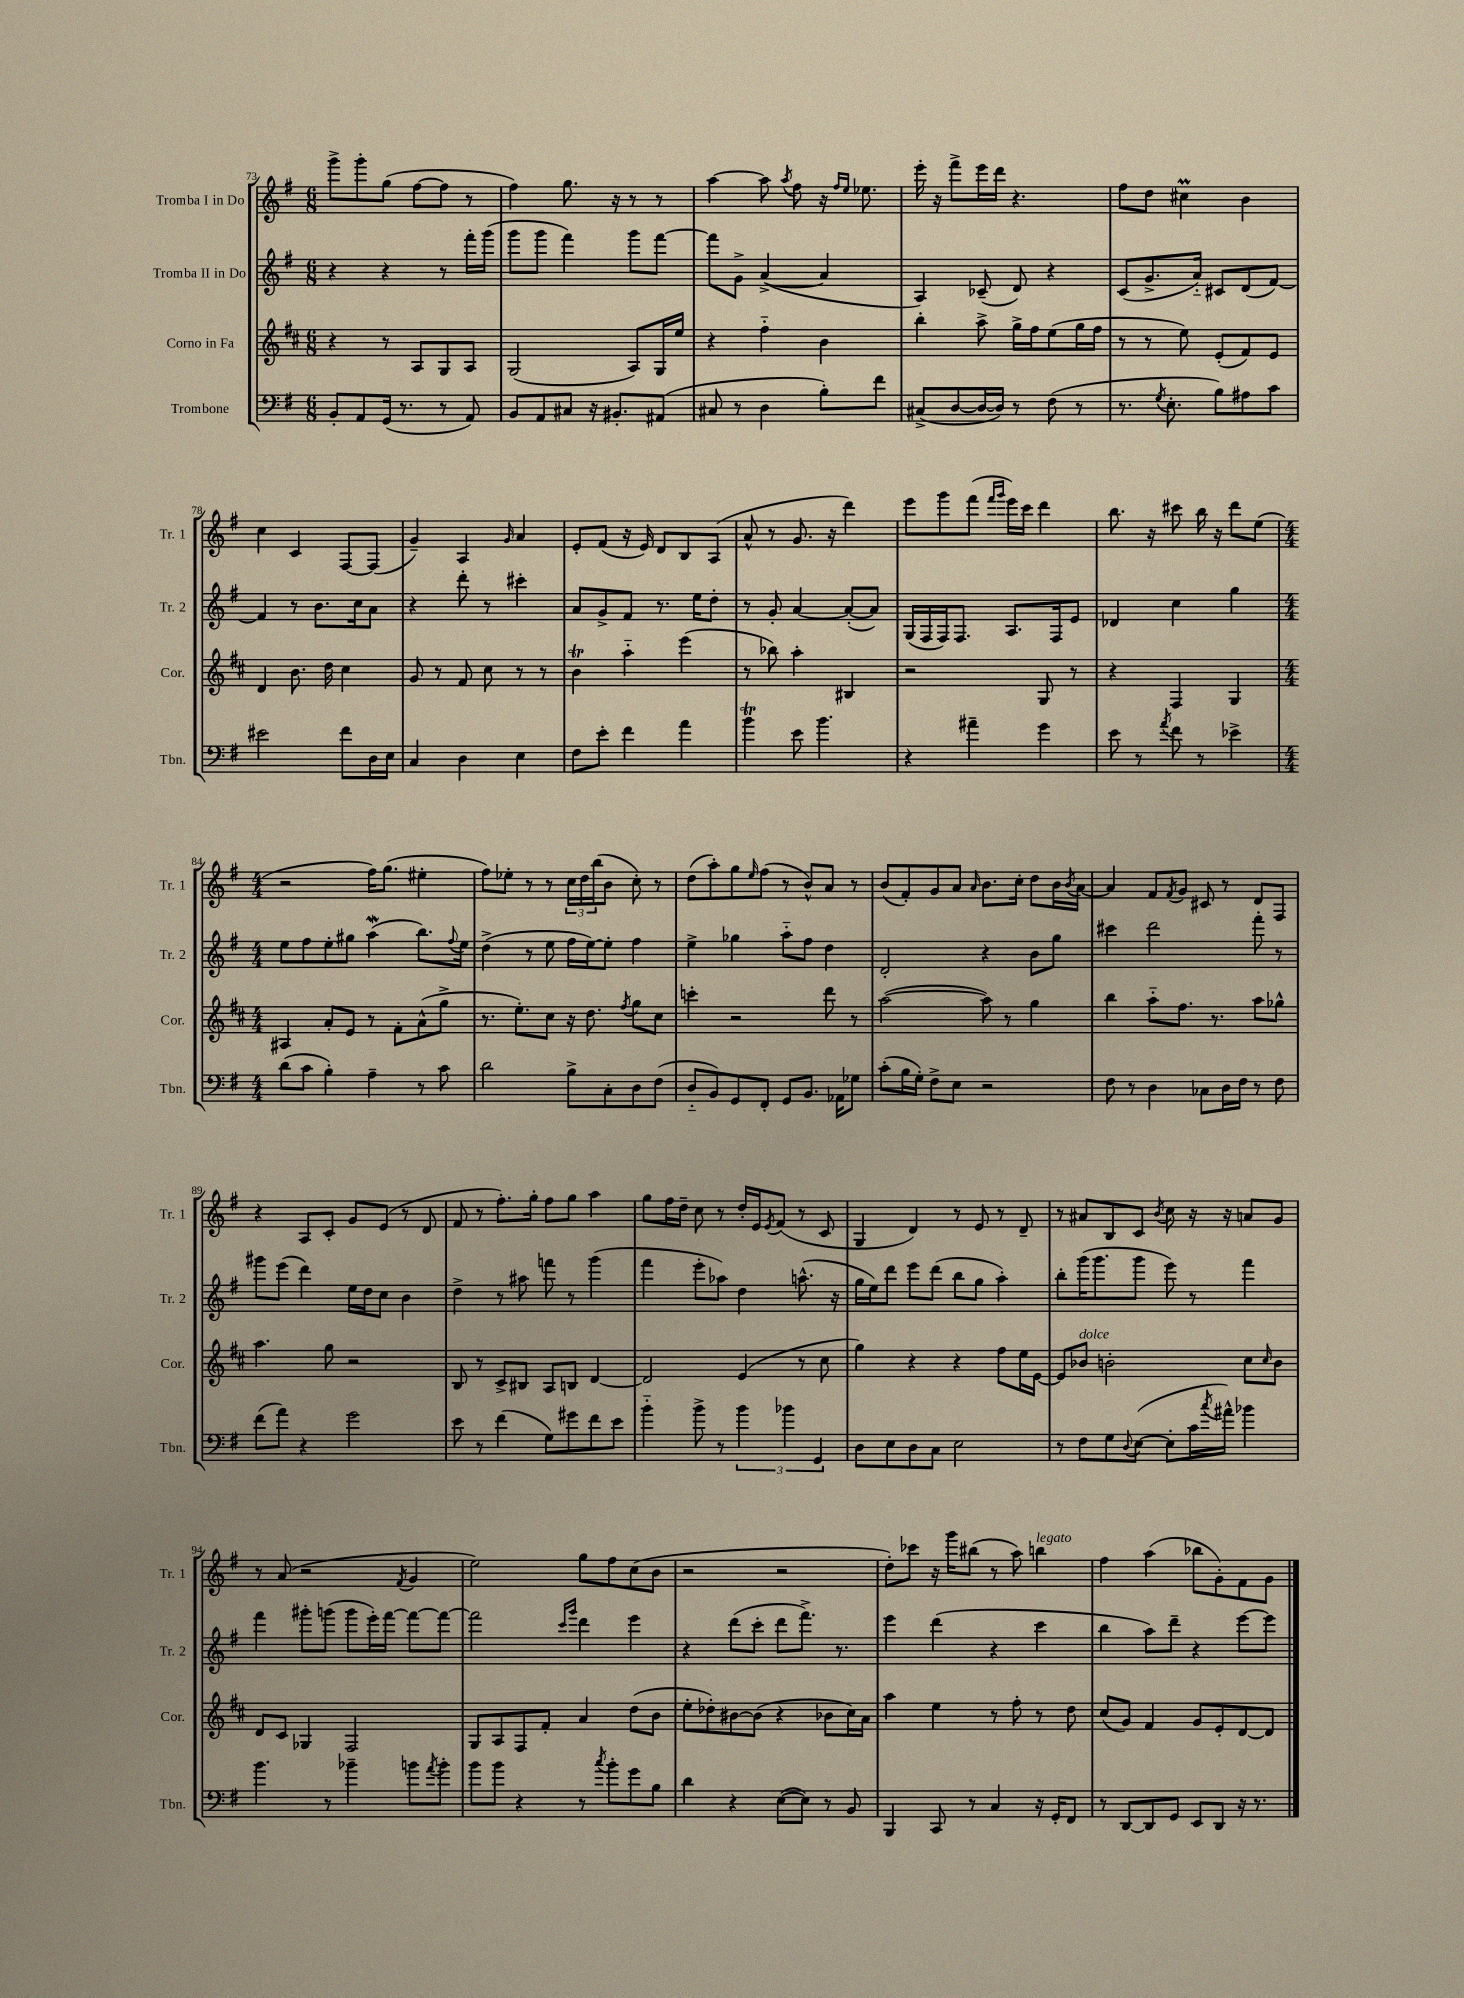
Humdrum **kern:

**kern	**kern	**kern	**kern
*staff4	*staff3	*staff2	*staff1
*clefF4	*clefG2	*clefG2	*clefG2
*k[f#]	*k[f#c#]	*k[f#]	*k[f#]
*M6/8	*M6/8	*M6/8	*M6/8
8BB'	4r	4r	8ggg^
8AA	.	.	8ggg'
(16GG	8r	4r	(8gg
8.r	.	.	.
.	8A	.	[8ff#
8r	8G	8r	8ff#]
8AA)	8A	16fff#'	8r
.	.	(16ggg	.
=	=	=	=
8BB	(2G	8ggg	4ff#)
8AA	.	8ggg	.
8C#	.	4fff#)	8.gg
16r	.	.	.
8.BB#'	.	.	16r
.	8A)	8ggg	8r
(8AA#	16G	[8fff#	8r
.	16ee	.	.
=	=	=	=
8C#	4r	8fff#]	[4aa
8r	.	8g^	.
4D	4ff#'~	([4a^	8aa]
.	.	.	8qaa
.	.	.	8ff#
8B')	4b	4a]	16r
.	.	.	16qqff#
.	.	.	16qqee
.	.	.	8.ee-
8f#	.	.	.
=	=	=	=
(8C#^	4bb'	4A)	16eee'
.	.	.	16r
[8D	.	.	8fff#^
16D_	8aa^	(8c-~	16eee
16D])	.	.	16ddd
8r	16gg^	8d)	4.r
.	16ff#	.	.
(8F#	(8ee	4r	.
8r	16gg	.	.
.	16ff#	.	.
=	=	=	=
8.r	8r	(8c	8ff#
.	8r	8.g^	8dd
8qG	.	.	.
8.E'	.	.	.
.	8ee)	.	4cc#
.	.	16a'~)	.
8B)	(8e'	8c#	.
8A#	8f#)	(8d	4b
8c	8e	[8f#)	.
=	=	=	=
2e#	4d	4f#]	4cc
.	8.b	8r	4c
.	.	8.b	.
.	16dd	.	.
8f#	4cc#	.	[8F#
.	.	16cc	.
16D	.	8a	(8F#]
16E	.	.	.
=	=	=	=
4C	8g	4r	4g~)
.	8r	.	.
4D	8f#	8ddd'	4A
.	8cc#	8r	.
.	.	.	16qqg
4E	8r	4ccc#'	4a
.	8r	.	.
=	=	=	=
8F#	4b	8a	8e'
8e'	.	8g^	(8f#
4f#	4aa'~	8f#	16r
.	.	.	16e)
.	.	8.r	8d
4a	(4eee	.	8B
.	.	16ee	.
.	.	8dd'	(8A
=	=	=	=
4b	8r	8r	8a^^
.	8bb-)	8g'	8r
8e	4aa'	[4a	8.g
4.b	.	.	.
.	.	.	16r
.	4B#	(8a'_	4ddd)
.	.	8a])	.
=	=	=	=
4r	2r	(16G	8eee
.	.	16F#	.
.	.	16F#)	8ggg
.	.	8.F#	.
4a#~	.	.	(8fff#
.	.	.	16qqfff#
.	.	.	16qqggg
.	.	8.A	16eee)
.	.	.	16ccc
4g	8G	.	4ddd
.	.	16F#	.
.	8r	8e	.
=	=	=	=
8e	4r	4d-	8.bb
8r	.	.	.
.	.	.	16r
8qa	.	.	.
8f#	4F#	4cc	8ccc#
8r	.	.	16bb
.	.	.	16r
4e-^	4G	4gg	8ddd
.	.	.	(8ee
=	=	=	=
*M4/4	*M4/4	*M4/4	*M4/4
(8d	4A#	8ee	2r
8c	.	8ff#	.
4B')	8a'	8ee'	.
.	8e	8gg#	.
4A~	8r	(4aa	16ff#)
.	.	.	(8.gg
.	8f#'	.	.
8r	(8a^^	8.bb)	4ee#'
8c	8gg^	.	.
.	.	8qqff#	.
.	.	16ee	.
=	=	=	=
2d	8.r	(4dd^	8ff#)
.	.	.	8ee-'
.	8.ee')	.	.
.	.	8r	8r
.	8cc#	8ee	8r
8B^	16r	16ff#	24cc
.	.	.	24dd
.	8.dd	[16ee)	.
.	.	.	(24bb
8C'	.	8ee']	8b
.	8qff#	.	.
8D	8gg	4ff#	8cc')
(8F#	8cc#	.	8r
=	=	=	=
8D'~	4ccc'	4ee^	(8dd
8BB)	.	.	8aa')
8GG	2r	4gg-	8gg
.	.	.	16qqee
8FF#'	.	.	(8ff#
8GG	.	8aa'~	8r
8.BB	.	8ff#	8b^^)
.	8ddd	4dd	8a
16AA-	.	.	.
8G-	8r	.	8r
=	=	=	=
(8c'	([2aa	2d'	(8b
16B	.	.	8f#')
16G')	.	.	.
8F#^	.	.	8g
8E	.	.	8a
.	.	.	16qqa
2r	8aa])	4r	8.b
.	8r	.	.
.	.	.	16cc'
.	4gg	8b	8dd
.	.	8gg	16b
.	.	.	8qb
.	.	.	[16a
=	=	=	=
8F#	4bb	4ccc#	4a]
8r	.	.	.
4D	8aa'~	2ddd	8f#
.	.	.	8qf#
.	8.ff#	.	8g
8C-	.	.	8c#
.	8.r	.	.
16D	.	.	8r
16F#	.	.	.
8r	8aa	8fff#'	8d
8F#	8gg-^^	8r	8F#
=	=	=	=
(8f#	4.aa	8ggg#	4r
8a)	.	(8eee	.
4r	.	4ddd)	8A
.	8gg	.	8c'
2g	2r	16ee	8g
.	.	16dd	.
.	.	8cc	(8e
.	.	4b	8r
.	.	.	8d
=	=	=	=
8e	8B	4dd^	8f#
8r	8r	.	8r
(4f#	8c#^	8r	8.ff#')
.	8B#	8aa#	.
.	.	.	16gg'
8G)	8A	8fff	8ff#
8g#	8B	8r	8gg
8f#	[4d	(4ggg	4aa
8e	.	.	.
=	=	=	=
4b'~	2d]	4fff#	8gg
.	.	.	16ff#
.	.	.	16dd~
8b^	.	8eee'	8cc
8r	.	8aa-)	8r
6b	(4e	4dd	16dd'
.	.	.	16e
.	.	.	8qe
.	.	.	(8f#
6b-	.	.	.
.	8r	(8.aa^^	8r
6GG	.	.	.
.	8cc#	.	8c
.	.	16r	.
=	=	=	=
8D	4gg)	16gg	4G
.	.	16ee)	.
8E	.	8ddd	.
8D	4r	8eee	4d)
8C	.	(8ddd	.
2E	4r	8bb	8r
.	.	8gg	8e
.	8ff#	4aa')	8r
.	16ee	.	8d~
.	[16e	.	.
=	=	=	=
8r	8e]	8bb'	8r
8F#	8b-	(16ggg	8a#
.	.	8.ggg	.
8G	2b'	.	8B
8qqD	.	.	.
([8E	.	8ggg	8c
.	.	.	8qb
8E']	.	8eee)	8cc
16c	.	8r	16r
8qcc	.	.	.
16a#^^)	.	.	16r
4b-	8cc#	4fff#	8a
.	16qqcc#	.	.
.	8b	.	8g
=	=	=	=
4.b	8d	4fff#	8r
.	8c#	.	(8a
.	4G-	8ggg#'	2r
8r	.	(8ggg	.
4b-~	2F#	8ggg	.
.	.	16eee')	.
.	.	[16fff#	.
.	.	.	8qf#
8b	.	8fff#_	4g
8qa	.	.	.
8b'	.	8fff#_	.
=	=	=	=
8b	8G	2fff#]	2ee)
8b	8A	.	.
4r	8F#	.	.
.	8f#'	.	.
.	.	16qqccc	.
.	.	16qqggg	.
8r	4a	4ddd	8gg
8qcc	.	.	.
8b'	.	.	8ff#
8g	(8dd	4eee	(8cc
8B	8b	.	8b
=	=	=	=
4d	8ee'	4r	2r
.	8dd-')	.	.
4r	[8b#	(8ddd	.
.	(8b#]	8ccc'	.
([8E	4r	8ddd	2r
8E])	.	8.fff#^)	.
8r	8b-	.	.
.	.	8.r	.
8BB	16cc#)	.	.
.	16a	.	.
=	=	=	=
4BBB	4aa	4eee	8dd')
.	.	.	8ccc-
8CC	4ee	(4ddd	16r
.	.	.	16ggg
8r	.	.	(8bb#
4C	8r	4r	8r
.	8ff#'	.	8aa)
16r	8r	4ccc	4bb
16GG'	.	.	.
8FF#	8dd	.	.
=	=	=	=
8r	(8cc#	4bb	4ff#
[8DD	8g)	.	.
8DD]	4f#	8aa)	(4aa
8GG	.	8ddd~	.
8EE	8g	4r	8bb-
8DD	8e'	.	8g')
16r	[8d	[8eee	8f#
8.r	.	.	.
.	8d]	8eee]	8g
==	==	==	==
*-	*-	*-	*-
